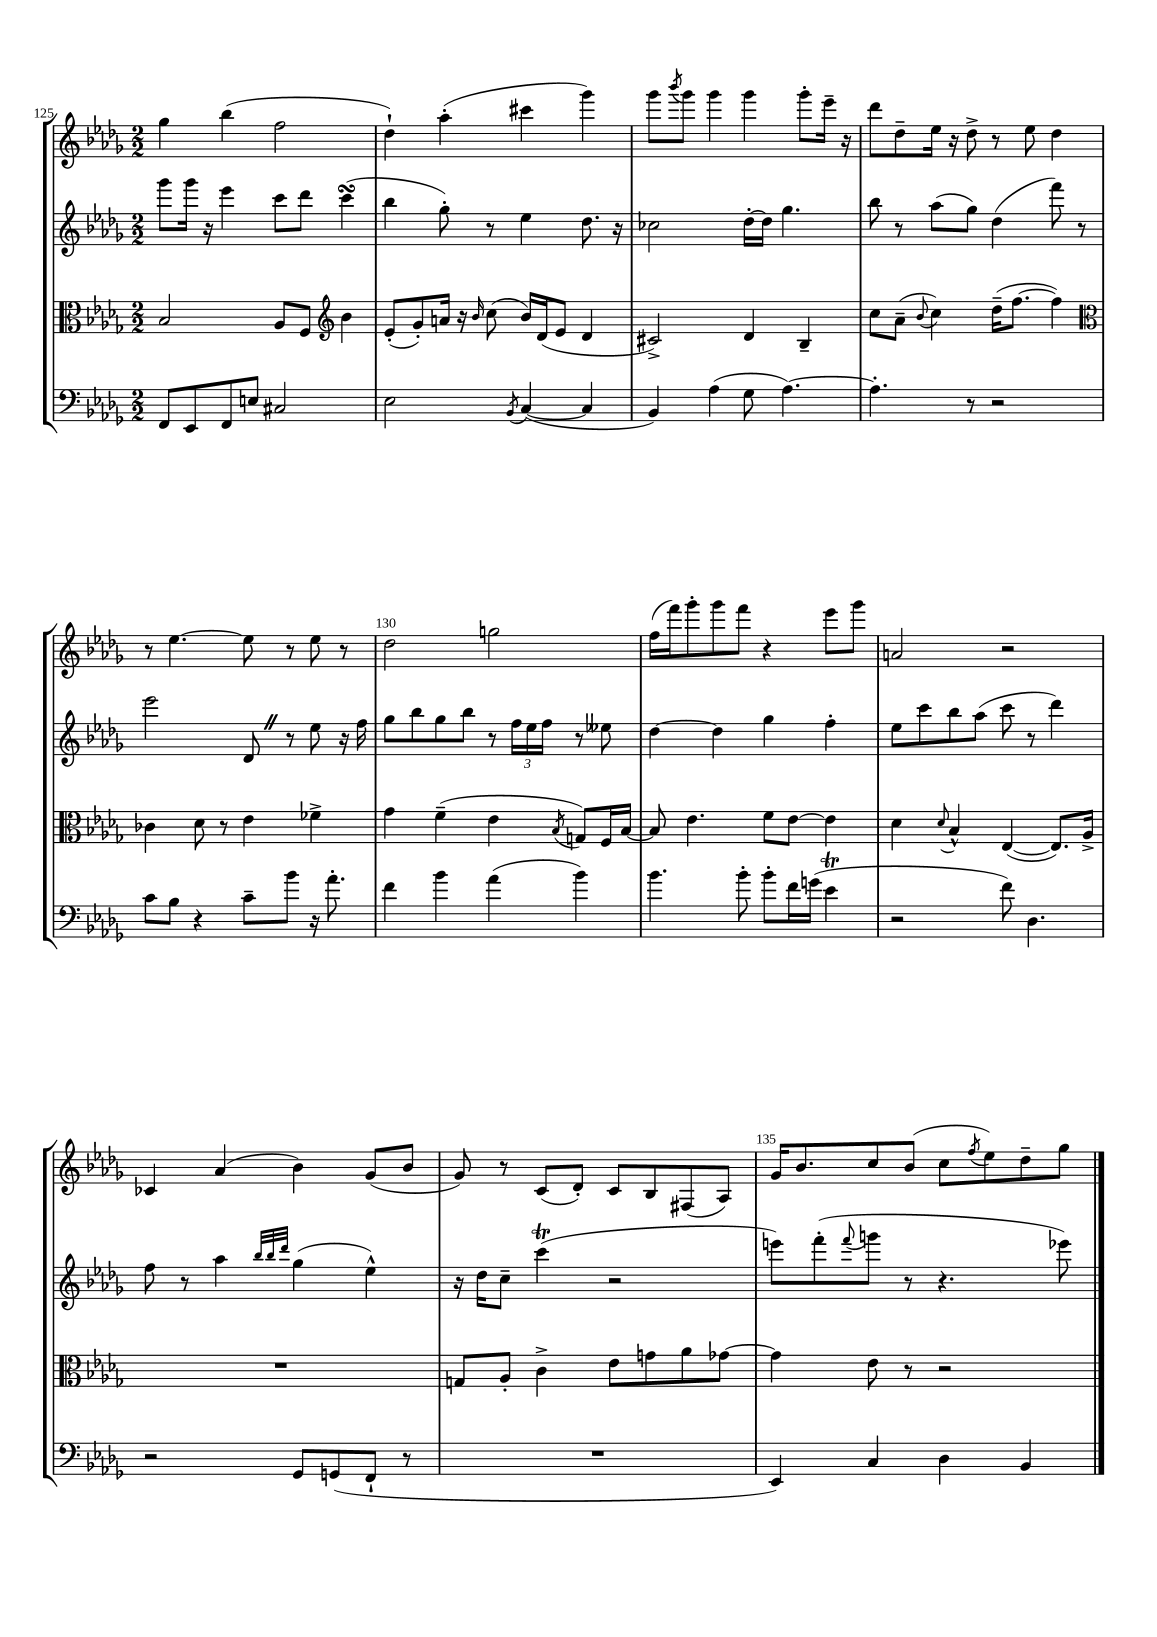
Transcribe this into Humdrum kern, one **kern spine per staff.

**kern	**kern	**kern	**kern
*part4	*part3	*part2	*part1
*staff4	*staff3	*staff2	*staff1
*clefF4	*clefC3	*clefG2	*clefG2
*k[b-e-a-d-g-]	*k[b-e-a-d-g-]	*k[b-e-a-d-g-]	*k[b-e-a-d-g-]
*M2/2	*M2/2	*M2/2	*M2/2
=125	=125	=125	=125
8FF/L	2B-/	8ggg-\L	4gg-\
8EE-/	.	16ggg-\Jk	.
.	.	16r	.
8FF/	.	4eee-\	(4bb-\
8En/J	.	.	.
2C#X/	8A-/L	8ccc\L	2ff\
.	8F/J	8ddd-\J	.
*	*clefG2	*	*
.	4b-\	(4cccsSsS\	.
=126	=126	=126	=126
2E-\	(8e-'/L	4bb-\	4dd-`\)
.	8g-'/)	.	.
.	16an/Jk	8gg-'\)	(4aa-'\
.	16r	.	.
.	16qqb-/	.	.
.	(8cc\	8r	.
8qBB-/	.	.	.
([4C/	16b-/LL)	4ee-\	4ccc#X\
.	(16d-/J	.	.
.	8e-/J	.	.
4C/]	4d-/	8.dd-\	4ggg-\)
.	.	16r	.
=127	=127	=127	=127
4BB-/)	2c#X^/)	2cc-X\	8ggg-\L
.	.	.	8qbbb-/
.	.	.	8ggg-\J
(4A-\	.	.	4ggg-\
8G-\	4d-/	[16dd-'\LL	4ggg-\
.	.	16dd-\JJ]	.
[4.A-\)	.	4.gg-\	.
.	4B-~/	.	8ggg-'\L
.	.	.	16eee-~\Jk
.	.	.	16r
=128	=128	=128	=128
4.A-'\]	8cc\L	8bb-\	8ddd-\L
.	(8a-~\J	8r	8dd-~\
.	8qqb-/	.	.
.	4cc\)	(8aa-\L	16ee-\Jk
.	.	.	16r
8r	.	8gg-\J)	8dd-^\
2r	(16dd-~\KL	(4dd-\	8r
.	[8.ff\J	.	.
.	.	.	8ee-\
.	4ff\])	8fff\)	4dd-\
.	.	8r	.
!!LO:LB:g=z
=129	=129	=129	=129
*	*clefC3	*	*
8c\L	4c-X\	2eee-\	8r
8B-\J	.	.	[4.ee-\
4r	8d-\	.	.
.	8r	.	.
8c~\L	4e-\	8d-Z/	8ee-\]
8b-\J	.	8r	8r
16r	4f-X^\	8ee-\	8ee-\
8.a-'\	.	.	.
.	.	16r	8r
.	.	16ff\	.
=130	=130	=130	=130
4f\	4g-\	8gg-\L	2dd-\
.	.	8bb-\	.
4b-\	(4f~\	8gg-\	.
.	.	8bb-\J	.
(4a-\	4e-\	8r	2ggn\
.	.	24ff\LL	.
.	.	24ee-\	.
.	.	24ff\JJ	.
.	8qB-/	.	.
4b-\)	8Gn/L)	8r	.
.	16F/L	8ee--X\	.
.	[16B-/JJ	.	.
=131	=131	=131	=131
4.b-\	8B-/]	[4dd-\	(16ff\LL
.	.	.	16fff\J)
.	4.e-\	.	8ggg-'\
.	.	4dd-\]	8ggg-\
8b-'\	.	.	8fff\J
8b-'\L	8f\L	4gg-\	4r
16f\L	[8e-\J	.	.
(16gn\JJ	.	.	.
4e-T\	4e-\]	4ff'\	8eee-\L
.	.	.	8ggg-\J
=132	=132	=132	=132
2r	4d-\	8ee-\L	2an/
.	.	8ccc\	.
.	8qqd-/	.	.
.	4B-^^/	8bb-\	.
.	.	(8aa-\J	.
8f\)	([4E-/	8ccc\	2r
4.D-\	.	8r	.
.	8.E-/L])	4ddd-\)	.
.	16A-^/Jk	.	.
!!LO:LB:g=z
=133	=133	=133	=133
2r	1r	8ff\	4c-X/
.	.	8r	.
.	.	4aa-\	(4a-/
.	.	32qqbb-/LLL	.
.	.	32qqbb-/	.
.	.	32qqddd-/JJJ	.
8GG-/L	.	(4gg-\	4b-\)
(8GGn/	.	.	.
8FF`/J	.	4ee-^^\)	(8g-/L
8r	.	.	8b-/J
=134	=134	=134	=134
1r	8Gn/L	16r	8g-/)
.	.	16dd-\KL	.
.	8A-'/J	8cc~\J	8r
.	4c^\	(4ccct\	(8c/L
.	.	.	8d-'/J)
.	8e-\L	2r	8c/L
.	8gn\	.	8B-/
.	8a-\	.	(8F#X/
.	[8g-X\J	.	8A-/J)
=135	=135	=135	=135
4EE-/)	4g-\]	8eeen\L)	16g-/KL
.	.	.	8.b-/
.	.	(8fff'\	.
.	.	8qqfff/	.
4C/	8e-\	8gggn\J	8cc/
.	8r	8r	(8b-/J
4D-\	2r	4.r	8cc\L
.	.	.	8qff/
.	.	.	8ee-\)
4BB-/	.	.	8dd-~\
.	.	8eee-X\)	8gg-\J
==	==	==	==
*-	*-	*-	*-
